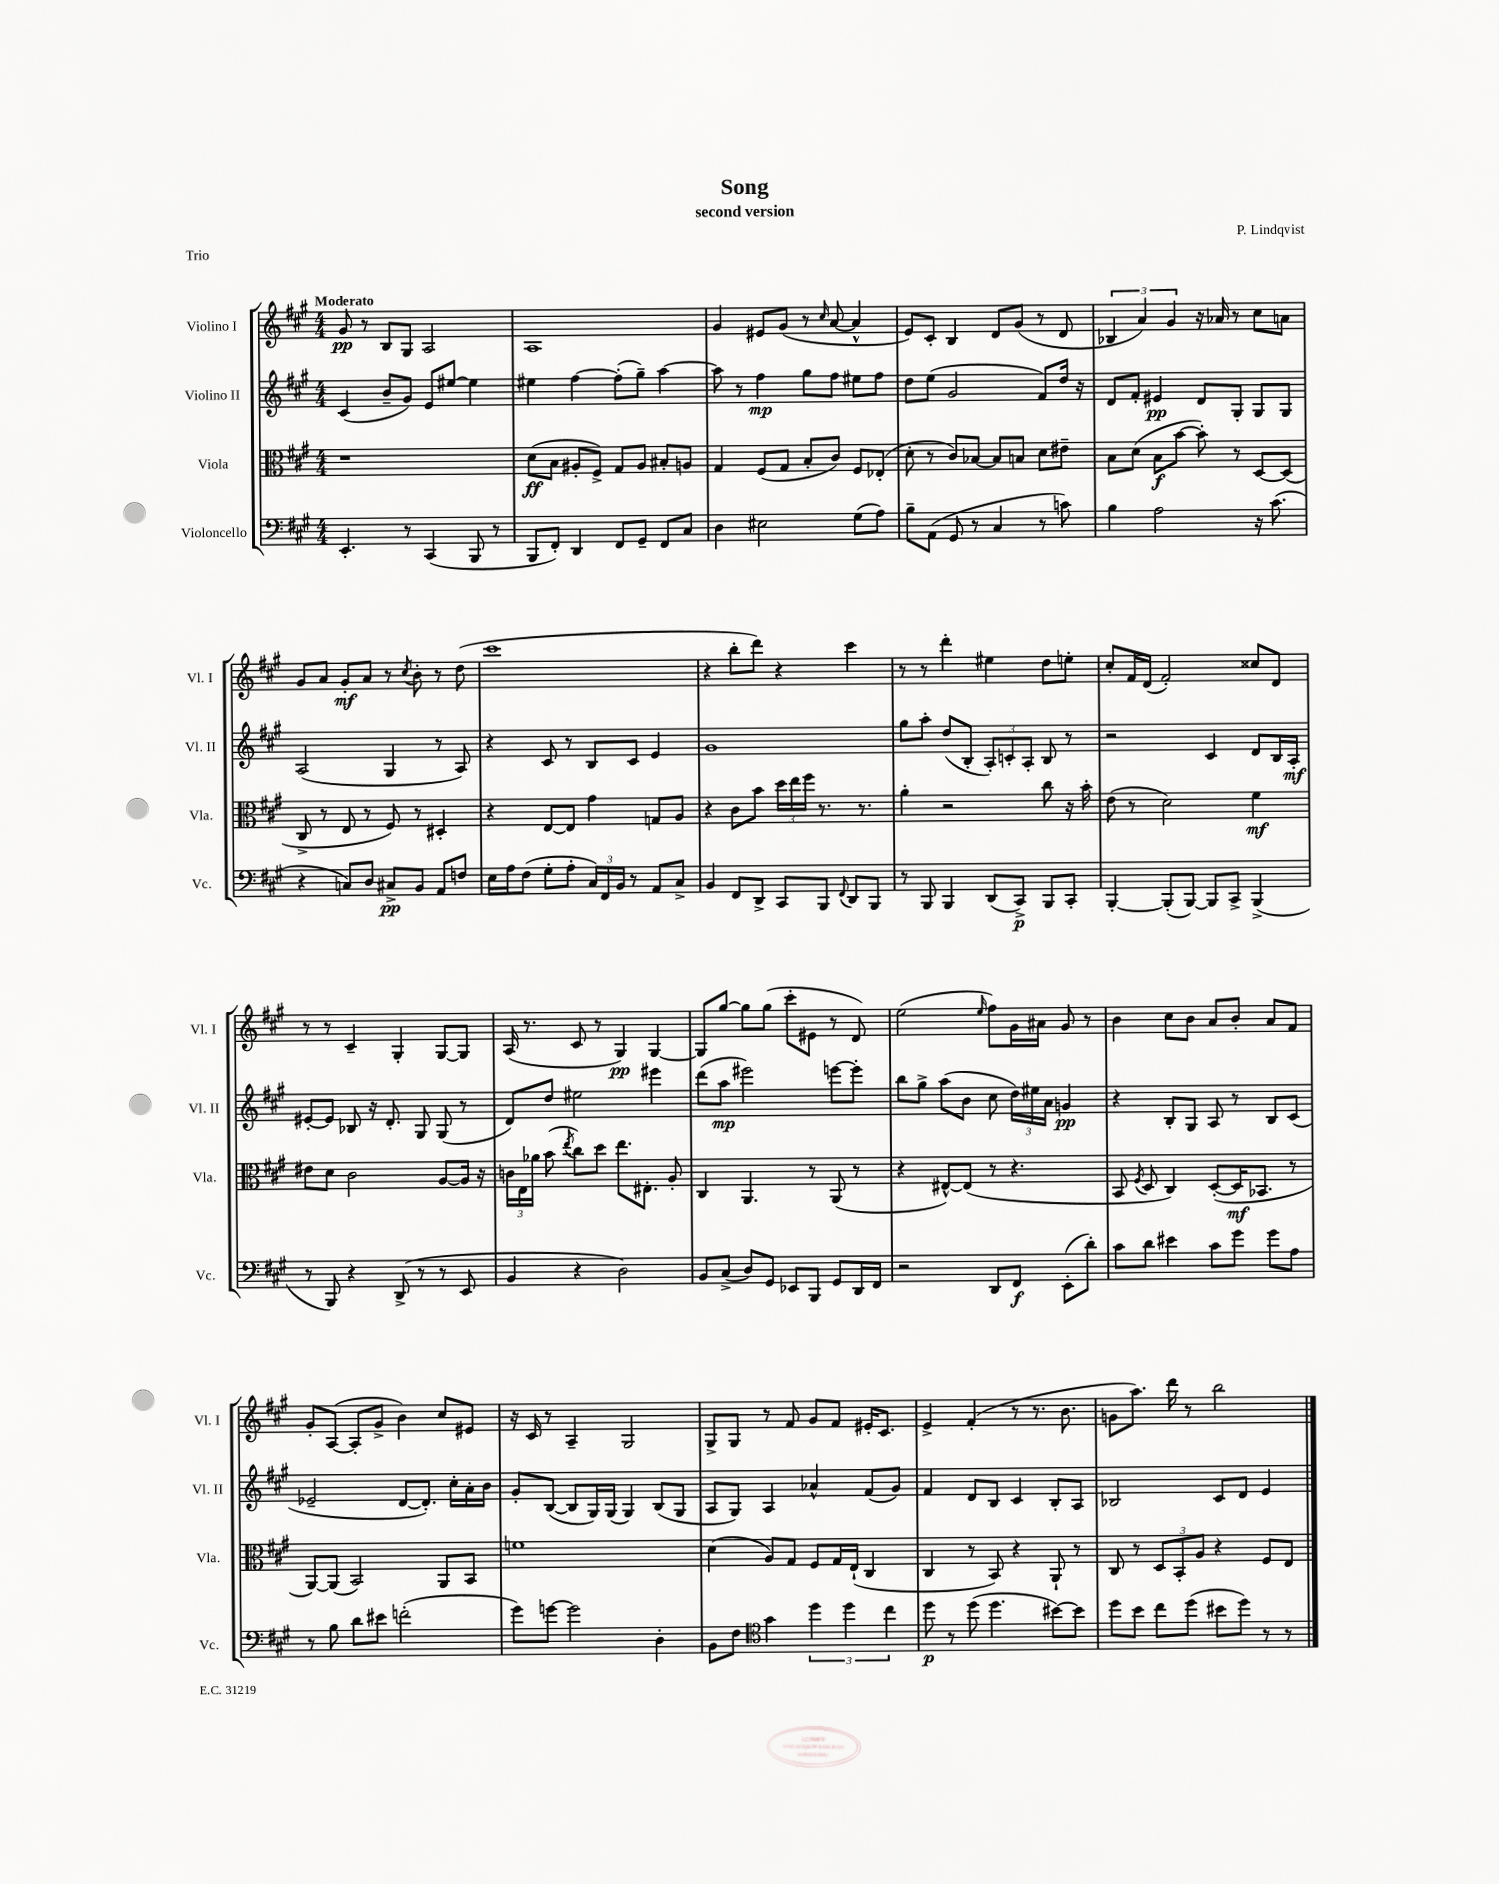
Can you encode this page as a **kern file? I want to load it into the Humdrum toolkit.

**kern	**kern	**kern	**kern
*staff4	*staff3	*staff2	*staff1
*clefF4	*clefC3	*clefG2	*clefG2
*k[f#c#g#]	*k[f#c#g#]	*k[f#c#g#]	*k[f#c#g#]
*M4/4	*M4/4	*M4/4	*M4/4
4.EE'	1r	(4c#	8g#
.	.	.	8r
.	.	8b~	8B
8r	.	8g#)	8G#
(4CC#	.	8e	2A
.	.	[8ee#	.
8BBB	.	4ee#]	.
8r	.	.	.
=	=	=	=
8BBB	(8d	4ee#	1A
8FF#')	8B	.	.
4DD	8A#'	[4ff#	.
.	8F#^)	.	.
8FF#	8G#	(8ff#']	.
8GG#~	8A#	8gg#~)	.
8FF#	8B#'	[4aa	.
8C#	8A	.	.
=	=	=	=
4D	4G#	8aa]	4g#
.	.	8r	.
2E#	(8F#	4ff#	8e#
.	8G#	.	(8g#
.	8B'	8gg#	8r
.	.	.	16qqcc#
.	8c#)	8ff#	[8a
(8G#	8F#	8ee#	4a^^]
8A)	(8E-'	8ff#	.
=	=	=	=
8B~	8d'	8dd	8e)
(8AA	8r	(8ee	8c#'
8GG#	8c#)	2g#	4B
8r	[8B-	.	.
4C#	8B-]	.	8d
.	8B	.	(8g#
8r	8d	8f#)	8r
8c)	8e#~	16dd	8d
.	.	16r	.
=	=	=	=
4B	8B	8d	6B-
.	(8d	8f#'	.
.	.	.	6a)
2A	8B	4e#	.
.	.	.	6g#
.	[8b	.	.
.	8b'])	8d	16r
.	.	.	16a-
.	8r	8G#'	8r
16r	[8D	8G#	8cc#
(8.c#	.	.	.
.	(8D]	8G#	8a
=	=	=	=
4r	8C#^	(2A	8g#
.	8r	.	8a
8C)	8E	.	8g#'
8D	8r	.	8a
8C#^	8F#)	4G#	8r
.	.	.	8qcc#
8BB	8r	.	8b'
8AA	4D#'	8r	8r
8F	.	8A)	(8dd
=	=	=	=
16E	4r	4r	1ccc#
16A	.	.	.
(8F#	.	.	.
8G#'	[8E	8c#	.
8A'	8E]	8r	.
24C#)	4g#	8B	.
24FF#	.	.	.
24BB	.	.	.
8r	.	8c#	.
8AA	8G	4e	.
8C#^	8A	.	.
=	=	=	=
4BB	4r	1g#	4r
8FF#	8c#	.	8bb'
8DD^	8b	.	8ddd)
8CC#	24dd	.	4r
.	24ee	.	.
.	24ff#	.	.
8BBB	8.r	.	.
8qqFF#	.	.	.
8DD	.	.	4ccc#
.	8.r	.	.
8BBB	.	.	.
=	=	=	=
8r	4a'	8gg#	8r
8BBB	.	8aa'	8r
4BBB	2r	(8dd	4ddd'
.	.	8B'	.
(8DD	.	12A')	4ee#
.	.	12c'	.
8CC#^)	.	.	.
.	.	12A'	.
8BBB	8cc#	8B	8dd
8CC#'	16r	8r	8ee'
.	16b'	.	.
=	=	=	=
[4BBB'	(8e	2r	8cc#'
.	8r	.	16f#
.	.	.	(16d
(8BBB']	2d)	.	2f#')
[8BBB)	.	.	.
8BBB]	.	4c#	.
8CC#^	.	.	.
(4BBB^	4f#	8d	8cc##
.	.	16B	8d
.	.	16A'	.
=	=	=	=
8r	8e#	[8e#'	8r
8BBB)	8d	8e#]	8r
4r	2c#	8B-	4c#~
.	.	16r	.
.	.	8.d'	.
(8DD^	.	.	4G#'
8r	.	8G#	.
8r	[8A	(8G#	[8G#
8EE	16A]	8r	8G#]
.	16r	.	.
=	=	=	=
4BB	24c	8d)	(16A
.	24E	.	.
.	.	.	8.r
.	24a-	.	.
.	(8b	8dd	.
.	8qee	.	.
4r	8cc#)	2ee#	8c#
.	8dd	.	8r
2D)	8.ee	.	4G#)
.	8.E#'	.	.
.	.	4eee#	[4G#
.	8A'	.	.
=	=	=	=
8BB	4C#	(8ddd	8G#]
(8C#^	.	8aa	[8gg#
8D)	4.AA	2eee#)	8gg#]
8GG#	.	.	(8gg#
8EE-	.	.	8ccc#'
8BBB	8r	.	8e#
8GG#	(8AA	[8eee	8r
16DD	8r	8eee']	8d)
16FF#	.	.	.
=	=	=	=
2r	4r	8bb	(2ee
.	.	8gg#^	.
.	[8E#^^)	(8aa	.
.	(8E#]	8b	.
.	.	.	16qqee
8DD	8r	8cc#	8ff#)
8FF#	4.r	24dd)	16g#
.	.	24ee#	.
.	.	.	16a#
.	.	24a	.
(8EE'	.	4g	8g#
8d')	.	.	8r
=	=	=	=
8c#	8BB	4r	4b
.	8qF#	.	.
8d	8D	.	.
4e#	4C#)	8B'	8cc#
.	.	8G#	8b
8c#	([8D'	8A	8a
8g#	16D]	8r	8b'
.	8.BB-	.	.
8g#	.	8B	8a
8A	8r	(8c#	8f#
=	=	=	=
8r	[8AA)	2e-~	8g#'
8B	(8AA]	.	([8A
8d	2BB)	.	8A']
8e#	.	.	8g#^
(2f'	.	[8d	4b)
.	.	8.d'])	.
.	8AA	.	8cc#
.	.	16cc#'	.
.	8BB	16a'	8e#
.	.	16b	.
=	=	=	=
8g#)	1f	8g#'	16r
.	.	.	16c#
[8g	.	([8B	8r
2g]	.	8B]	4A~
.	.	16G#)	.
.	.	(16G#	.
.	.	4G#)	2G#
4D'	.	(8B	.
.	.	8G#	.
=	=	=	=
8BB	(4d	8A	8G#^
8F#	.	8G#)	8G#
*clefC4	*	*	*
4g#	8A)	4A	8r
.	8G#	.	8f#
6dd	8F#	4a-^^	8g#
.	16G#	.	8f#
6dd	.	.	.
.	(16E`	.	.
.	4C#	(8f#	16e#'
.	.	.	8.c#
6cc#	.	.	.
.	.	8g#)	.
=	=	=	=
8dd	4C#	4f#	4e^
8r	.	.	.
(8dd	8r	8d	(4f#'
4.dd	8BB)	8B	.
.	4r	4c#	8r
.	.	.	8.r
[8b#)	8AA`	8B'	.
.	.	.	8.b
8b#]	8r	8A	.
=	=	=	=
8dd	8C#	2B-	8g
8b	8r	.	8.aa)
8cc#	12D	.	.
.	.	.	16ddd
.	12BB'	.	.
(8dd	.	.	8r
.	12A	.	.
8b#	4r	8c#	2bb
8dd)	.	8d	.
8r	8F#	4e	.
8r	8E	.	.
==	==	==	==
*-	*-	*-	*-
